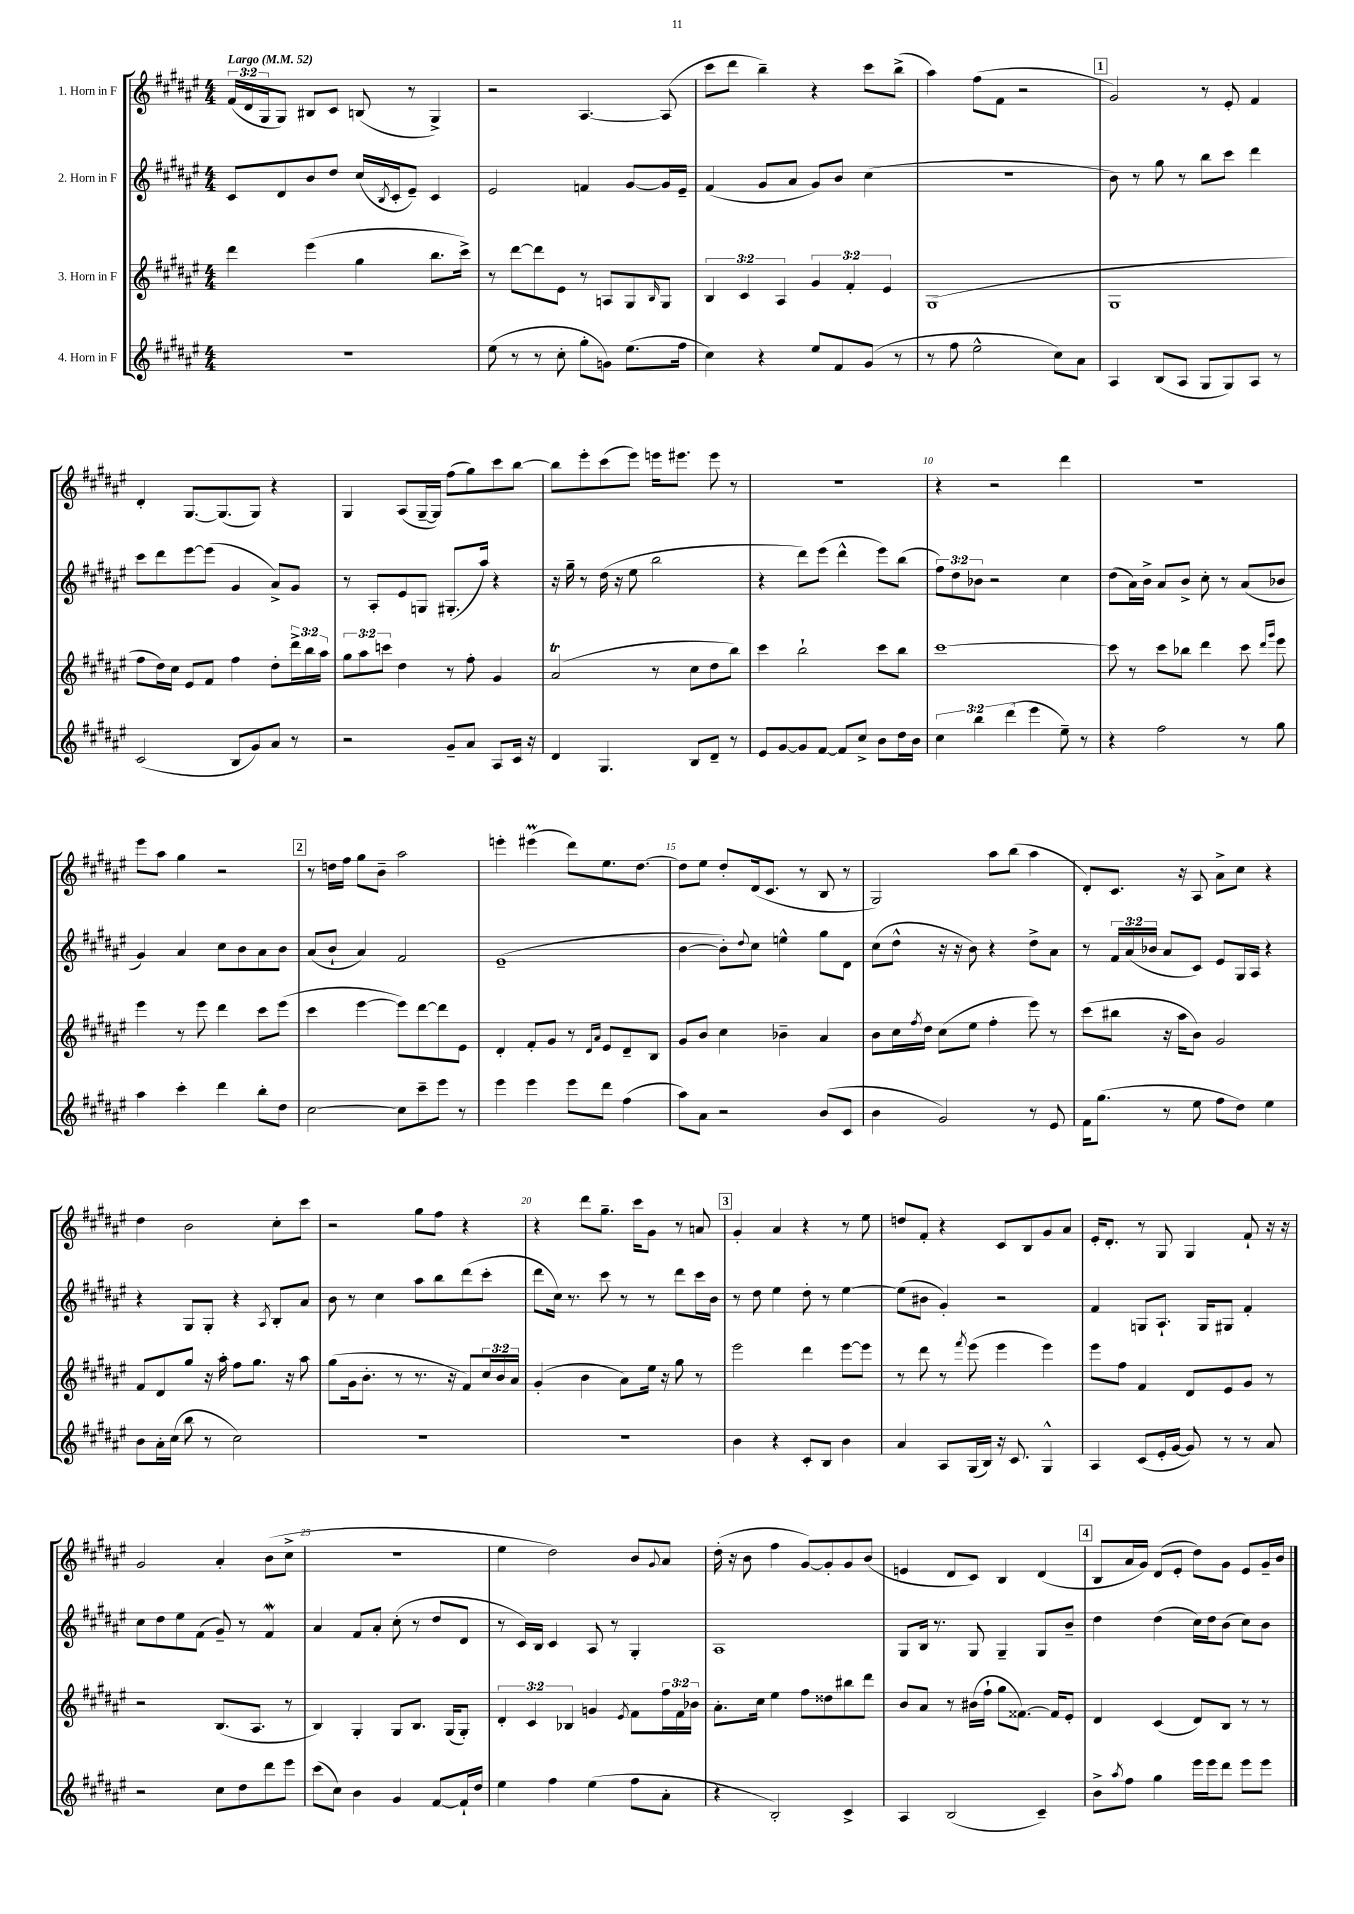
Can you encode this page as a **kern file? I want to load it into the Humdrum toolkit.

**kern	**kern	**kern	**kern
*part4	*part3	*part2	*part1
*staff4	*staff3	*staff2	*staff1
*I"4. Horn in F	*I"3. Horn in F	*I"2. Horn in F	*I"1. Horn in F
*clefG2	*clefG2	*clefG2	*clefG2
*k[f#c#g#d#a#e#]	*k[f#c#g#d#a#e#]	*k[f#c#g#d#a#e#]	*k[f#c#g#d#a#e#]
*M4/4	*M4/4	*M4/4	*M4/4
*MM52	*MM52	*MM52	*MM52
=1	=1	=1	=1
!	!	!	!LO:TX:a:B:t=Largo
1r	4ddd#\	8c#/L	(24f#/LL
.	.	.	24d#/
.	.	.	24G#/J
.	.	8d#/	8G#/J)
.	(4eee#\	8b/	8B#X/L
.	.	8dd#/J	8c#/J
.	4gg#\	(16cc#/LL	(8Bn/
.	.	8qB/	.
.	.	16c#'/J	.
.	.	8e#~/J)	8r
.	8.bb\L	4c#/	4G#^/)
.	16ccc#^\Jk)	.	.
=2	=2	=2	=2
(8ee#\	8r	2e#/	2r
8r	[8ddd#\L	.	.
8r	8ddd#\]	.	.
8cc#'\	8e#\J	.	.
8gg#'\L	8r	4fn/	[4.A#/
8gn\J)	8An/L	.	.
(8.ee#\L	8G#/	[8g#/L	.
.	16qqB/	.	.
.	8G#/J	16g#/L]	(8A#/]
16ff#\Jk	.	16e#~/JJ	.
=3	=3	=3	=3
4cc#\)	6B/	(4f#/	8ccc#\L
.	.	.	8ddd#\J
.	6c#/	.	.
4r	.	8g#/L	4bb~\)
.	6A#/	.	.
.	.	8a#/J	.
8ee#/L	6g#/	8g#/L)	4r
8f#/	.	8b/J	.
.	6f#'/	.	.
(8g#/J	.	(4cc#\	8ccc#\L
.	6e#/	.	.
8r	.	.	(8bb^\J
=4	=4	=4	=4
8r	(1G#	1r	4aa#\)
8ff#\	.	.	.
2ee#^^\	.	.	(8ff#\L
.	.	.	8f#\J
.	.	.	2r
8cc#\L)	.	.	.
8a#\J	.	.	.
!!LO:REH:place=s1:t=1
=5	=5	=5	=5
4A#/	1G#	8b\)	2g#/)
.	.	8r	.
(8B/L	.	8gg#\	.
8A#/J	.	8r	.
8G#/L	.	8bb\L	8r
8G#/)	.	8ccc#\J	8e#'/
8A#/J	.	4ddd#\	4f#/
8r	.	.	.
!!LO:LB:g=z
=6	=6	=6	=6
(2c#/	8ff#\L	8ccc#\L	4d#'/
.	16dd#\L)	8ddd#\	.
.	16cc#\JJ	.	.
.	8e#/L	[8eee#\	[8.G#/L
.	8f#/J	(8eee#\J]	.
.	.	.	(8.G#/]
8B/L	4ff#\	4g#/	.
8g#/)	.	.	8G#/J)
8a#/J	8dd#'\L	8a#^/L)	4r
8r	24ddd#^\L	8g#/J	.
.	24bb\	.	.
.	24aa#\JJ	.	.
=7	=7	=7	=7
2r	12gg#\L	8r	4G#/
.	12aa#\	.	.
.	.	8A#'/L	.
.	12cccn\J	.	.
.	4dd#\	8e#/	(8A#/L
.	.	8Gn/J	[16G#~/L
.	.	.	16G#/JJ])
8g#~/L	8r	(8.G#X'/L	(8ff#\L
8a#/J	8ff#'\	.	8gg#\)
.	.	16aa#/Jk)	.
8A#/L	4g#/	4r	8ccc#\
16c#/Jk	.	.	[8bb\J
16r	.	.	.
=8	=8	=8	=8
4d#/	(2a#t/	16r	8bb\L]
.	.	16gg#~\	.
.	.	8r	8eee#'\
4.G#/	.	(16dd#\	(8ccc#\
.	.	16r	.
.	.	8ee#\	8eee#\J)
.	8r	2bb\	16eeen\KL
.	.	.	8.eee#X\J
8B/L	8cc#\L	.	.
8d#~/J	8dd#\	.	8eee#\
8r	8bb\J)	.	8r
=9	=9	=9	=9
8e#/L	4ccc#\	4r	1r
[8g#/	.	.	.
8g#/]	2bb`\	8ddd#\L)	.
[8f#/J	.	(8eee#\J	.
8f#/L]	.	4ddd#^^\	.
8cc#^/J	.	.	.
8b\L	8ccc#\L	8eee#\L)	.
16dd#\L	8bb\J	(8bb\J	.
16b\JJ	.	.	.
=10	=10	=10	=10
6cc#\	[1ccc#	12ff#\L)	4r
.	.	12dd#\	.
6bb\	.	12b-X\J	.
.	.	2r	2r
(6ddd#\	.	.	.
4eee#\	.	.	.
8ee#~\)	.	4cc#\	4ddd#\
8r	.	.	.
=11	=11	=11	=11
4r	8ccc#\]	(8dd#\L	1r
.	8r	16a#\L)	.
.	.	16b^\JJ	.
2ff#\	8ccc#\L	8a#/L	.
.	8bb-X\J	8b^/J	.
.	4ddd#\	8cc#'\	.
.	.	8r	.
8r	8ccc#\	(8a#/L	.
.	16qqddd#/LL	.	.
.	16qqggg#/JJ	.	.
8gg#\	8eee#\	8b-X/J	.
!!LO:LB:g=z
=12	=12	=12	=12
4aa#\	4eee#\	4g#/)	8eee#\L
.	.	.	8aa#\J
4ccc#'\	8r	4a#/	4gg#\
.	8eee#\	.	.
4ddd#\	4ddd#\	8cc#\L	2r
.	.	8b\	.
8bb'\L	8ccc#\L	8a#\	.
8dd#\J	(8eee#\J	8b\J	.
!!LO:REH:place=s1:t=2
=13	=13	=13	=13
[2cc#\	4ccc#\	(8a#/L	8r
.	.	8b`/J	16ddn\LL
.	.	.	16ff#\JJ
.	[4eee#\	4a#/)	8gg#\L
.	.	.	8b~\J
8cc#\L]	8eee#\L])	2f#/	2aa#\
8ccc#~\	[8ddd#\	.	.
8eee#\J	8ddd#\]	.	.
8r	8e#\J	.	.
=14	=14	=14	=14
4eee#\	4d#'/	(1e#~	4eeen'\
4eee#\	8f#'/L	.	(4eee#Xm\
.	8g#/J	.	.
8eee#\L	8r	.	8ddd#\L)
.	16qqd#/LL	.	.
.	16qqa#/JJ	.	.
8ddd#\J	8e#/L	.	8.ee#\
(4ff#\	8d#~/	.	.
.	.	.	[8.dd#\J
.	8B/J	.	.
=15	=15	=15	=15
8aa#\L)	8g#/L	[4b\	8dd#\L]
8a#\J	8b/J	.	8ee#\J
2r	4cc#\	8b'\L])	8dd#'/L
.	.	8qqdd#/	.
.	.	8cc#\J	(16d#/k
.	.	.	8.c#/J
.	4b-X~\	4een^^\	.
.	.	.	8r
(8b/L	4a#/	8gg#\L	8B/
8c#/J	.	8d#\J	8r
=16	=16	=16	=16
4b\	8b\L	(8cc#\L	2G#/)
.	16cc#\L	8dd#^^\J	.
.	8qff#/	.	.
.	16dd#\JJ	.	.
2g#/)	(8cc#\L	16r	.
.	.	16r	.
.	8ee#\J	8b\)	.
.	4ff#'\	4r	8aa#\L
.	.	.	(8bb\J
8r	8eee#\)	8dd#^\L	4aa#\
8e#/	8r	8a#\J	.
=17	=17	=17	=17
16f#\KL	(8ccc#\L	8r	8d#'/L)
(8.gg#\J	.	.	.
.	8bb#X\J	24f#/LL	8.c#/J
.	.	(24a#/	.
.	.	24b-X/JJ	.
8r	16r	8a#/L	.
.	16aa#\KL	.	16r
8ee#\	8b\J)	8c#/J)	8A#/
8ff#\L	2g#/	8e#/L	8a#^\L
8dd#\J)	.	16G#/L	8cc#\J
.	.	16A#/JJ	.
4ee#\	.	4r	4r
!!LO:LB:g=z
=18	=18	=18	=18
8b\L	8f#/L	4r	4dd#\
16a#'\L	8d#/	.	.
(16cc#\JJ	.	.	.
8bb\	8gg#/J	8G#/L	2b\
8r	16r	8G#'/J	.
.	16aa#'\	.	.
2cc#\)	8ff#\L	4r	.
.	8.gg#\J	.	.
.	.	8qA#/	.
.	.	8B'/L	8cc#'\L
.	16r	.	.
.	8aa#\	8a#/J	8ccc#\J
=19	=19	=19	=19
1r	(8gg#\L	8b\	2r
.	16g#\k	8r	.
.	8.b'\J	.	.
.	.	4cc#\	.
.	8r	.	.
.	8.r	8aa#\L	8gg#\L
.	.	8bb\	8ff#\J
.	16r	.	.
.	8f#/L)	(8ddd#\	4r
.	24cc#/L	8ccc#'\J	.
.	24b/	.	.
.	24a#/JJ	.	.
=20	=20	=20	=20
1r	(4g#'/	8ddd#\L	4r
.	.	16cc#\Jk)	.
.	.	8.r	.
.	4b\	.	8ddd#\L
.	.	8ccc#\	8.gg#~\J
.	8a#\L)	8r	.
.	.	.	16ccc#\KL
.	16ee#\Jk	8r	8g#\J
.	16r	.	.
.	8gg#\	8ddd#\L	8r
.	8r	16ccc#\L	8an/
.	.	16b\JJ	.
!!LO:REH:place=s1:t=3
=21	=21	=21	=21
4b\	2eee#\	8r	4g#'/
.	.	8dd#\	.
4r	.	4ee#\	4a#/
8c#'/L	4ddd#\	8dd#'\	4r
8B/J	.	8r	.
4b\	[8eee#\L	[4ee#\	8r
.	8eee#\J]	.	8ee#\
=22	=22	=22	=22
4a#/	8r	(8ee#\L]	8ddn/L
.	8ddd#\	8b#X\J	8f#'/J
8A#/L	8r	4g#'/)	4r
.	8qfff#/	.	.
(16G#/L	(8eee#\	.	.
16B/JJ)	.	.	.
16r	4eee#\	2r	8c#/L
8.c#/	.	.	.
.	.	.	8B/
4G#^^/	4eee#\)	.	8g#/
.	.	.	8a#/J
=23	=23	=23	=23
4A#/	8eee#\L	4f#/	16e#'/KL
.	.	.	8.d#'/J
.	8ff#\J	.	.
(8c#/L	4f#/	8Gn/L	8r
16e#'/L	.	8.A#`/J	8G#/
[16g#/JJ	.	.	.
8g#/])	8d#/L	.	4G#/
.	.	16G/KL	.
8r	8e#/	8G#X/J	.
8r	8g#/J	4f#'/	8f#`/
8a#/	8r	.	16r
.	.	.	16r
!!LO:LB:g=z
=24	=24	=24	=24
2r	2r	8cc#\L	2g#/
.	.	8dd#\	.
.	.	8ee#\	.
.	.	(8f#\J	.
8cc#\L	(8.B/L	8g#~/)	4a#'/
8dd#\	.	8r	.
.	8.A#/J	.	.
8ddd#\	.	4f#w/	(8b\L
8eee#\J	8r	.	8cc#^\J
=25	=25	=25	=25
(8ccc#\L	4B/)	4a#/	1r
8cc#\J)	.	.	.
4b\	4G#'/	8f#/L	.
.	.	8a#'/J	.
4g#/	8G#/L	(8cc#'\	.
.	8.B/J	8r	.
[8f#/L	.	8dd#/L	.
.	(16G#/KL	.	.
16f#`/L]	8G#'/J)	8d#/J	.
16dd#/JJ	.	.	.
=26	=26	=26	=26
4ee#\	6d#'/	8r	4ee#\
.	.	16c#/LL)	.
.	6c#/	.	.
.	.	16B/JJ	.
4ff#\	.	4c#/	2dd#\)
.	6B-X/	.	.
(4ee#\	4gn/	8A#/	.
.	.	8r	.
.	8qe#/	.	.
8ff#\L	8f#\L	4G#'/	8b/L
.	.	.	8qqg#/
8a#'\J	24ff#\L	.	8a#/J
.	24f#\	.	.
.	24b-X\JJ	.	.
=27	=27	=27	=27
4r	8.a#'\L	1A#	(16dd#'\
.	.	.	16r
.	.	.	8b\
.	16cc#\Jk	.	.
2B'/)	4ee#\	.	4ff#\
.	8ff#\L	.	[8g#/L)
.	8dd##X\	.	8g#'/]
4c#^/	8bb#X\	.	8g#/
.	8ddd#\J	.	(8b/J
=28	=28	=28	=28
4A#/	8b/L	8G#/L	4en/
.	8a#/J	16B/Jk	.
.	.	8.r	.
(2B/	8r	.	8d#/L
.	(16b#X\LL	8G#/	8c#/J)
.	16ff#`\JJ	.	.
.	8gg#\L	4G#~/	4B/
.	[8.f##X\J)	.	.
4c#~/)	.	8G#/L	(4d#/
.	16f##/KL]	.	.
.	8e#'/J	8b~/J	.
!!LO:REH:place=s1:t=4
=29	=29	=29	=29
8b^\L	4d#/	4dd#\	8B/L
8qaa#/	.	.	.
8ff#\J	.	.	16a#/L
.	.	.	16g#/JJ)
4gg#\	(4c#/	(4dd#\	(8d#/L
.	.	.	8e#'/J
16eee#\LL	8d#/L)	16cc#\LL)	8dd#\L)
16eee#\J	.	16dd#\J	.
8ddd#\J	8B/J	(8b\J	8g#\J
8eee#\L	8r	8cc#\L)	8e#/L
8eee#\J	8r	8b\J	16g#~/L
.	.	.	16b/JJ
==	==	==	==
*-	*-	*-	*-
